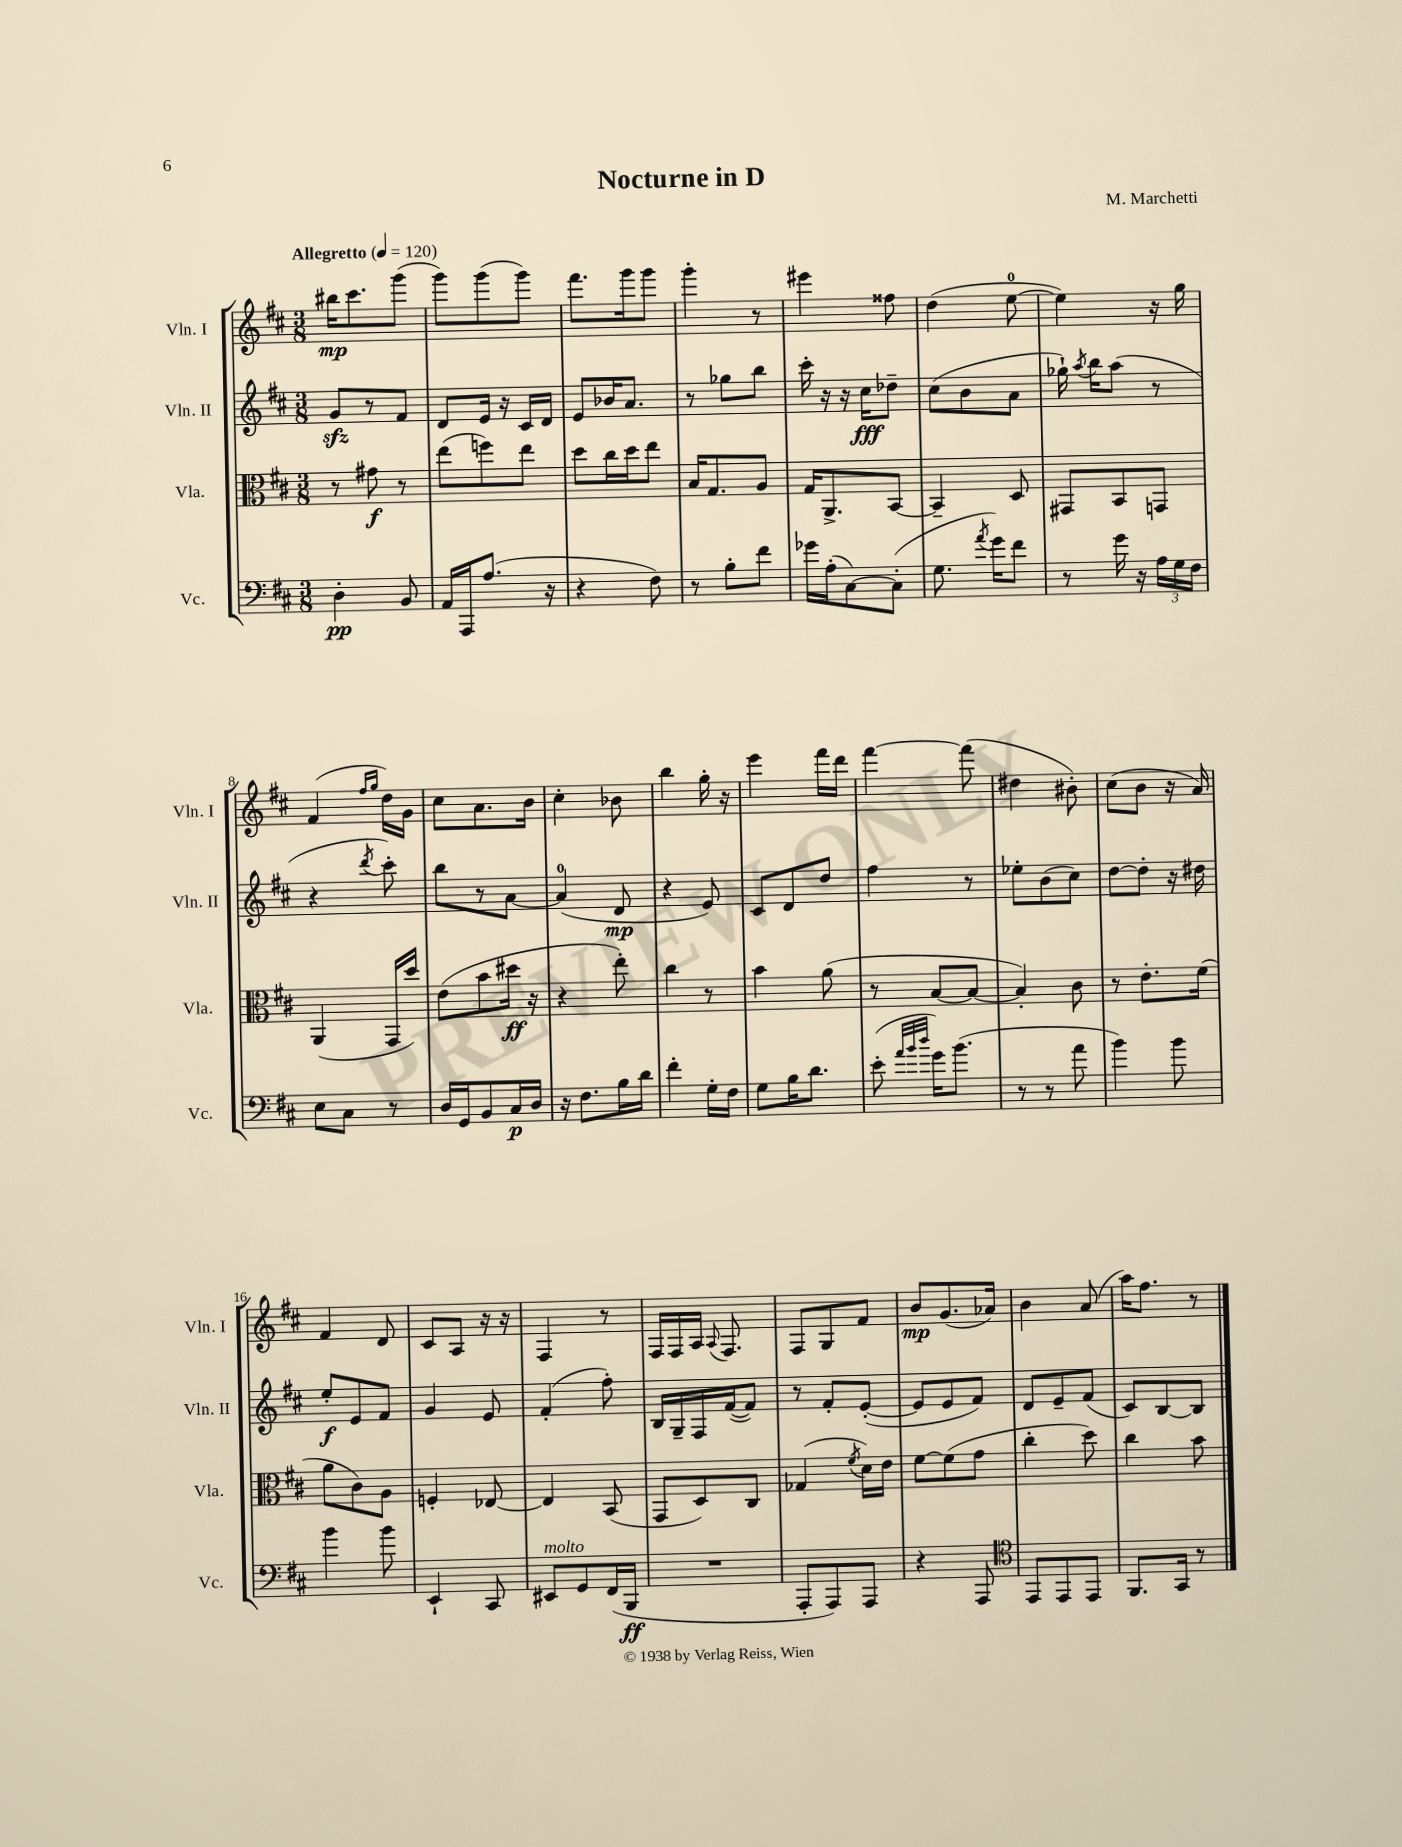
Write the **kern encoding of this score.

**kern	**kern	**kern	**kern
*staff4	*staff3	*staff2	*staff1
*clefF4	*clefC3	*clefG2	*clefG2
*k[f#c#]	*k[f#c#]	*k[f#c#]	*k[f#c#]
*M3/8	*M3/8	*M3/8	*M3/8
*MM120	*MM120	*MM120	*MM120
4D'	8r	8g	16bb#
.	.	.	8.ccc#
.	8g#	8r	.
8BB	8r	8f#	(8ggg
=	=	=	=
16AA	(8ee	8d	8ggg)
16AAA	.	.	.
(8.A	8ff)	16e	(8ggg
.	.	16r	.
.	8ee	16c#	8ggg)
16r	.	16d	.
=	=	=	=
4r	8dd	8e	8.fff#
.	16cc#	16b-	.
.	16dd	8.a	16ggg
8F#)	8ee	.	8ggg
=	=	=	=
8r	16B	8r	4ggg'
.	8.G	.	.
8B'	.	8gg-	.
8f#	8A	8bb	8r
=	=	=	=
16g-	16G	16ccc#'	4eee#
(16A'	8.AA^	16r	.
[8C#)	.	16r	.
.	.	16cc#	.
(8C#']	[8BB	8dd-~	8ff##
=	=	=	=
8.G	4BB~]	(8cc#	(4dd
.	.	8b	.
8qa	.	.	.
16g)	.	.	.
8f#	8D	8a	[8ee
=	=	=	=
8r	8GG#	16gg-`)	4ee])
.	.	8qaa	.
.	.	16bb	.
16g	8BB	(8aa	.
16r	.	.	.
24A	8GG	8r	16r
24G	.	.	.
.	.	.	16gg
24F#	.	.	.
=	=	=	=
8E	(4AA	4r	(4f#
8C#	.	.	.
.	.	.	16qqff#
.	.	8qddd	16qqgg
8r	16GG	8ccc#')	16dd)
.	16dd)	.	16g
=	=	=	=
16D	(8e	8bb	8cc#
16GG	.	.	.
8BB	8b	8r	8.a
16C#	16dd#	[8a	.
16D	16r	.	16b
=	=	=	=
16r	4r	(4a]	4cc#'
8.F#	.	.	.
16B	8ee')	8d	8b-
16d	.	.	.
=	=	=	=
4f#'	4cc#	4r	4bb
16G'	8r	8e)	16gg'
16F#	.	.	16r
=	=	=	=
8G	4b	8c#	4eee
16B	.	8d	.
8.d	.	.	.
.	(8a	8dd	16fff#
.	.	.	16ddd
=	=	=	=
(8e'	8r	4ff#	[4fff#
32qqa	.	.	.
32qqb	.	.	.
32qqdd	.	.	.
16g)	[8B	.	.
(8.b	.	.	.
.	8B_	8r	(8fff#]
=	=	=	=
8r	4B'])	8ee-'	4dd#
8r	.	(8b	.
8a	8c#	8cc#)	8b#')
=	=	=	=
4b)	8r	[8dd	(8cc#
.	8.e'	8dd']	8b
8b	.	16r	16r
.	(16f#	16dd#	16a)
=	=	=	=
4b	8a	8ee'	4f#
.	8c#)	8e	.
8b	8A	8f#	8d
=	=	=	=
4EE`	4F'	4g	8c#
.	.	.	8A
8CC#	[8E-	8e	16r
.	.	.	16r
=	=	=	=
8EE#	4E-]	(4f#'	4F#
8GG	.	.	.
(16FF#	(8BB	8ff#')	8r
16BBB	.	.	.
=	=	=	=
4.r	8GG	16B	16F#
.	.	16G~	16F#
.	8D)	16F#	16A
.	.	.	8qqA
.	.	([16f#	8.F#
.	8C#	8f#])	.
=	=	=	=
8AAA'	(4G-	8r	8F#
8AAA)	.	8f#'	8G
.	8qf#	.	.
8AAA	16d)	([8e'	8f#
.	16e	.	.
=	=	=	=
4r	[8f#	8e]	8b
.	(8f#]	8e	(8.g
8AAA	8g	8f#)	.
.	.	.	16a-)
=	=	=	=
*clefC4	*	*	*
8EE	4cc#'	8d	4b
8EE	.	8e~	.
8EE	8dd)	(8f#	(8a
=	=	=	=
8.FF#	4cc#	8c#)	16aa)
.	.	.	8.ff#
.	.	[8B	.
16GG	.	.	.
8r	8b	8B]	8r
==	==	==	==
*-	*-	*-	*-
